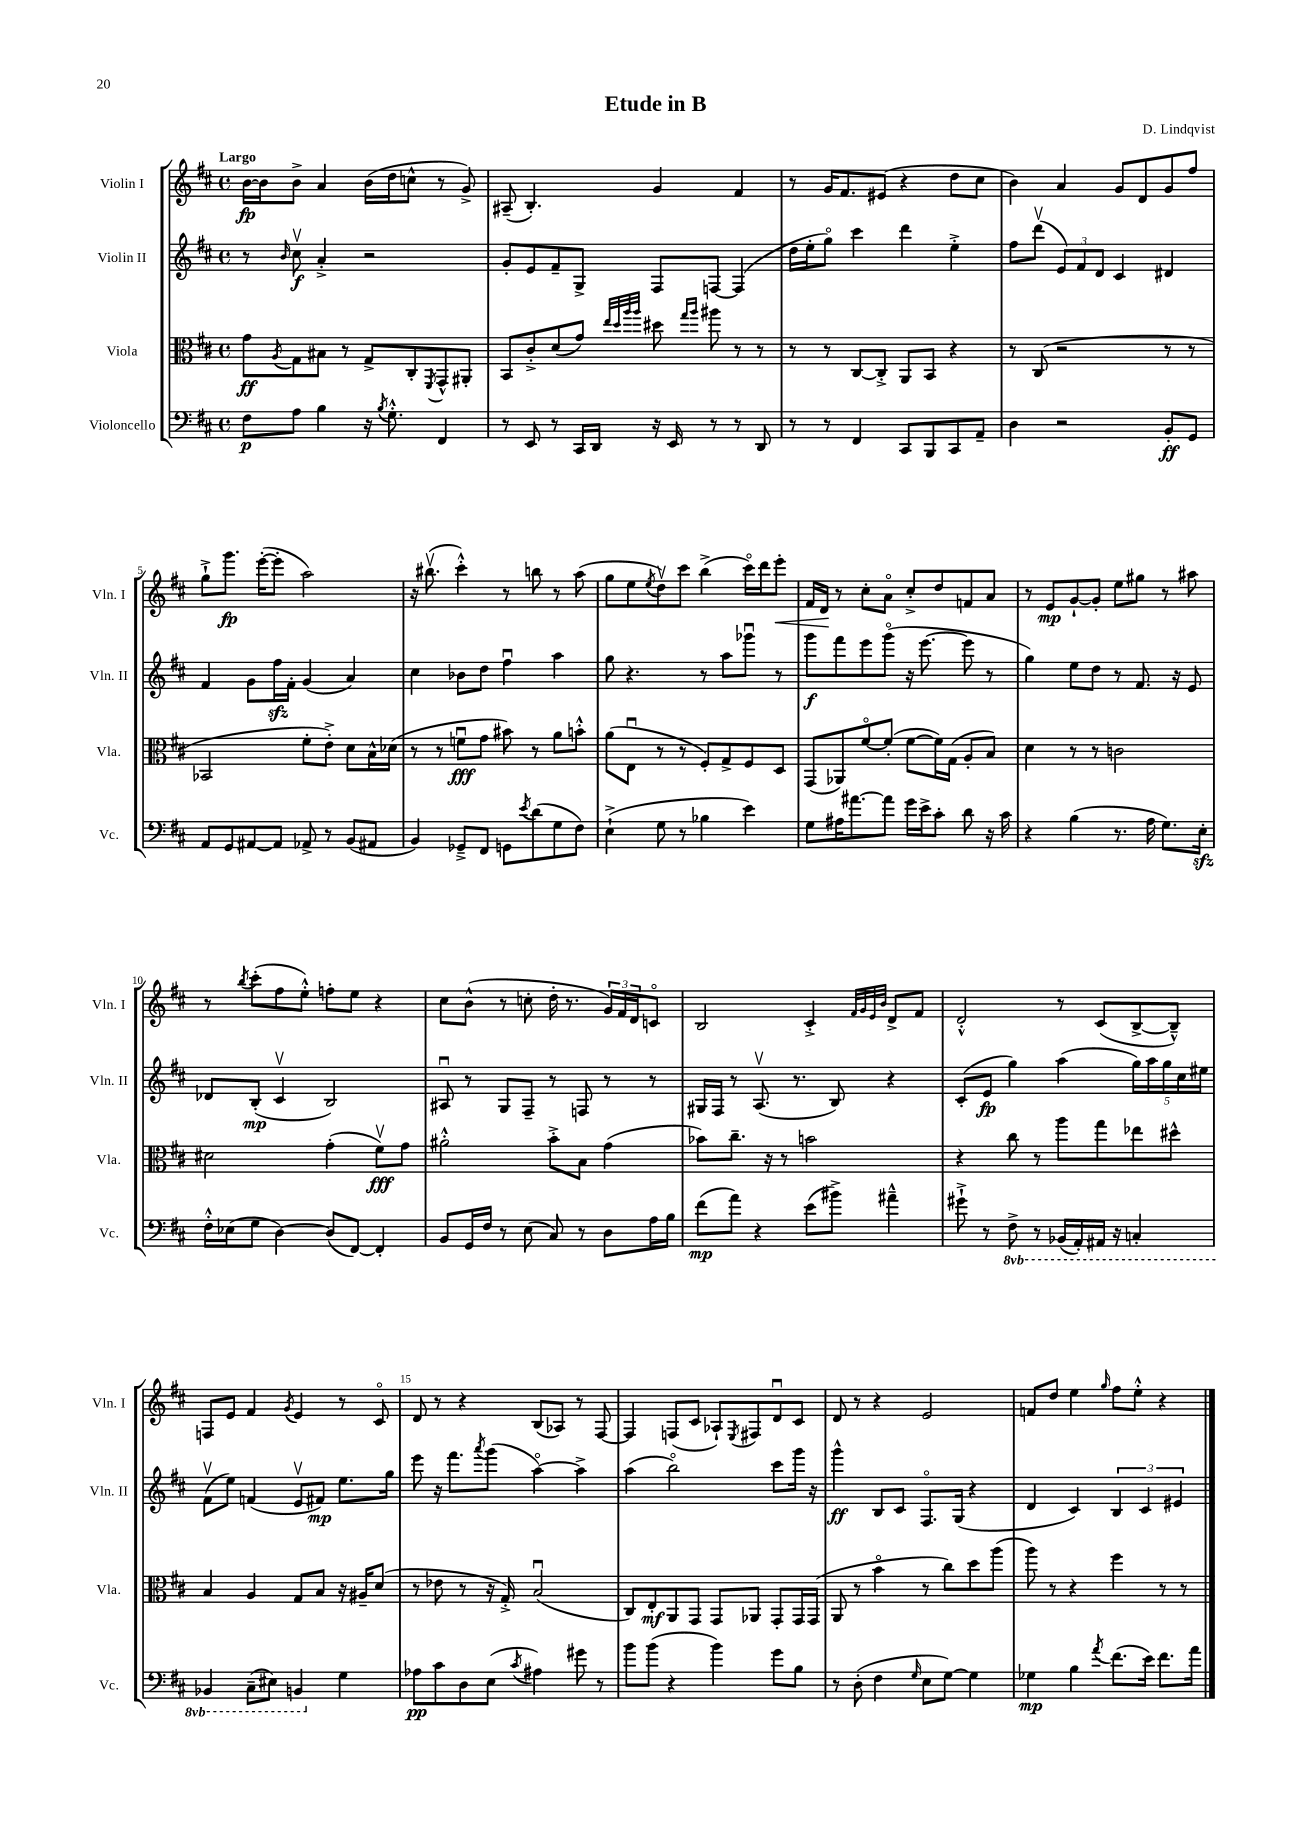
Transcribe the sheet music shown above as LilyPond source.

\header { title = "Etude in B" composer = "D. Lindqvist" }
<<
\new StaffGroup <<
\new Staff = "s0" \with { instrumentName = "Violin I" shortInstrumentName = "Vln. I" } {
    \clef treble \key d \major \defaultTimeSignature \time 4/4 \tempo "Largo"
    b'16~\fp b'16 b'8-> a'4 b'16( d''16 c''8-^ r8 g'8->) |
    ais8--( b4.-.) g'4 fis'4 |
    r8 g'16 fis'8. eis'8( r4 d''8 cis''8 |
    b'4) a'4 g'8 d'8 g'8 fis''8 |
    g''8-!-> g'''8.\fp e'''16~-.( e'''8-. a''2) |
    r16 bis''8.\upbow( cis'''4-.-^) r8 b''8 r8 a''8( |
    g''8 e''8 \acciaccatura { e''8 } d''8\upbow) cis'''8 b''4->( cis'''16\flageolet) d'''16 e'''8-.\< |
    fis'16 d'16\! r8 cis''8-. a'8\flageolet cis''8-.-> d''8 f'8 a'8 |
    r8 e'8\mp g'8~-! g'8-. e''8 gis''8 r8 ais''8 |
    r8 \acciaccatura { b''8 } cis'''8-.( fis''8 e''8-.-^) f''8-. e''8 r4 |
    cis''8 b'8-^( r8 c''8-. d''16-. r8. \tuplet 3/2 { g'16) fis'16 d'16 } c'8\flageolet |
    b2 cis'4-.-> \grace { fis'32 g'32 e'32 b'32 } d'8-> fis'8 |
    d'2-.-^ r8 cis'8( b8~-> b8---^) |
    f8 e'8 fis'4 \acciaccatura { g'8 } e'4 r8 cis'8\flageolet |
    d'8 r8 r4 b8( aes8) r8 fis8~ |
    fis4 f8( cis'8 aes8-!) \acciaccatura { e8 } fis8 d'8\downbow cis'8 |
    d'8 r8 r4 e'2 |
    f'8 d''8 e''4 \grace { g''16 } fis''8 e''8-.-^ r4 \bar "|." |
}
\new Staff = "s1" \with { instrumentName = "Violin II" shortInstrumentName = "Vln. II" } {
    \clef treble \key d \major \defaultTimeSignature \time 4/4
    r8 \grace { b'16 } cis''8\upbow\f a'4-.-> r2 |
    g'8-. e'8 fis'8-- g8-> fis8 f8~ f4( |
    d''16 e''16-. g''8\flageolet) cis'''4 d'''4 e''4-.-> |
    fis''8 d'''8\upbow( \tuplet 3/2 { e'8) fis'8 d'8 } cis'4 dis'4 |
    fis'4 g'8 fis''16\sfz fis'16-. g'4( a'4) |
    cis''4 bes'8 d''8 fis''4\downbow a''4 |
    g''8 r4. r8 a''8 ges'''8\downbow r8 |
    g'''8\f fis'''8 e'''8 g'''8\flageolet( r16 e'''8.~ e'''8 r8 |
    g''4) e''8 d''8 r8 fis'8. r16 e'8 |
    des'8 b8-.\mp( cis'4\upbow b2) |
    ais8\downbow r8 g8 fis8-- r8 f8 r8 r8 |
    gis16 fis16 r8 a8.\upbow( r8. b8) r4 |
    cis'8-.( e'8\fp g''4) a''4( \tuplet 5/4 { g''16) a''16 g''16 cis''16 eis''16 } |
    fis'8\upbow( e''8) f'4( e'8\upbow fis'8\mp) e''8. g''16 |
    e'''8 r16 fis'''8. \acciaccatura { a'''8 } g'''8( a''4~\flageolet) a''4-> |
    a''4( b''2\flageolet) cis'''8 g'''16 r16 |
    g'''4-^\ff b8 cis'8 fis8.\flageolet g16( r4 |
    d'4 cis'4) \tuplet 3/2 { b4 cis'4 eis'4 } \bar "|." |
}
\new Staff = "s2" \with { instrumentName = "Viola" shortInstrumentName = "Vla." } {
    \clef alto \key d \major \defaultTimeSignature \time 4/4
    g'8\ff \acciaccatura { a8 } g8 bis8 r8 g8-> cis8-. \acciaccatura { fis,8 } g,8-^ ais,8-. |
    b,8 cis'8-.-> d'8( g'8) \grace { e''32 d''32 a''32 a''32 } dis''8 \grace { g''16 a''16 } ais''8 r8 r8 |
    r8 r8 cis8~ cis8-.-> a,8 b,8 r4 |
    r8 cis8( r2 r8 r8 |
    bes,2 fis'8-. e'8-.->) d'8 b16-^ des'16( |
    r8 r8 f'8\downbow\fff g'8 bis'8) r8 a'8 b'8-.-^ |
    a'8( e8\downbow r8 r8 fis8-.) g8-> fis8 d8 |
    g,8( aes,8) fis'8~\flageolet fis'8-.( fis'8~ fis'16) g16( a8-. b8) |
    d'4 r8 r8 c'2 |
    dis'2 g'4-.( fis'8\upbow\fff) g'8 |
    ais'2-.-^ b'8-.-> b8 g'4( |
    bes'8) cis''8.-- r16 r8 b'2 |
    r4 cis''8 r8 a''8 g''8 ees''8 dis''8-^ |
    b4 a4 g8 b8 r16 ais16-- d'8( |
    r8 ees'8 r8 r16 g16-.->) b2\downbow( |
    cis8) e8-.\mf a,8 g,8 g,8 aes,8 g,8-. g,16 g,16( |
    a,8 r8 b'4\flageolet r8 cis''8) d''8 a''8( |
    a''8) r8 r4 fis''4 r8 r8 \bar "|." |
}
\new Staff = "s3" \with { instrumentName = "Violoncello" shortInstrumentName = "Vc." } {
    \clef bass \key d \major \defaultTimeSignature \time 4/4 \set Staff.ottavationMarkups = #ottavation-simple-ordinals
    fis8\p a8 b4 r16 \acciaccatura { b8 } g8.-.-^ fis,4 |
    r8 e,8 r8 cis,16 d,16 r16 e,16 r8 r8 d,8 |
    r8 r8 fis,4 cis,8 b,,8 cis,8 a,8-- |
    d4 r2 b,8-.\ff g,8 |
    a,8 g,8 ais,8~ ais,8 aes,8-> r8 b,8( ais,8 |
    b,4) ges,8---> fis,8 g,8 \acciaccatura { e'8 } d'8( g8 fis8) |
    e4-!->( g8 r8 bes4 e'4) |
    g8 ais16 ais'8.~ ais'8 g'16 e'16-> cis'8-. d'8 r16 cis'16 |
    r4 b4( r8. a16 g8.) e16-.\sfz |
    fis16-.-^ ees16( g8 d4~) d8( fis,8~) fis,4-. |
    b,8 g,16 fis16 r8 e8( cis8) r8 d8 a16 b16 |
    fis'8\mp( a'8) r4 e'8( bis'8->) ais'4---^ |
    gis'8-!-> r8 \ottava #-1 fis,8-> r8 bes,,16( a,,16-.) ais,,16 r16 c,4-. |
    bes,,4 cis,8--( eis,8) b,,4 \ottava #0 g4 |
    aes8\pp cis'8 d8 e8( \acciaccatura { cis'8 } ais4) gis'8 r8 |
    b'8 b'8( r4 b'4) g'8 b8 |
    r8 d8-.( fis4 \grace { g16 } e8 g8~) g4 |
    ges4\mp b4 \acciaccatura { a'8 } fis'8.( e'16) fis'8. a'16 \bar "|." |
}
>>
>>
\layout { \context { \Score \override BarNumber.break-visibility = ##(#f #t #t) barNumberVisibility = #(every-nth-bar-number-visible 5) } }
